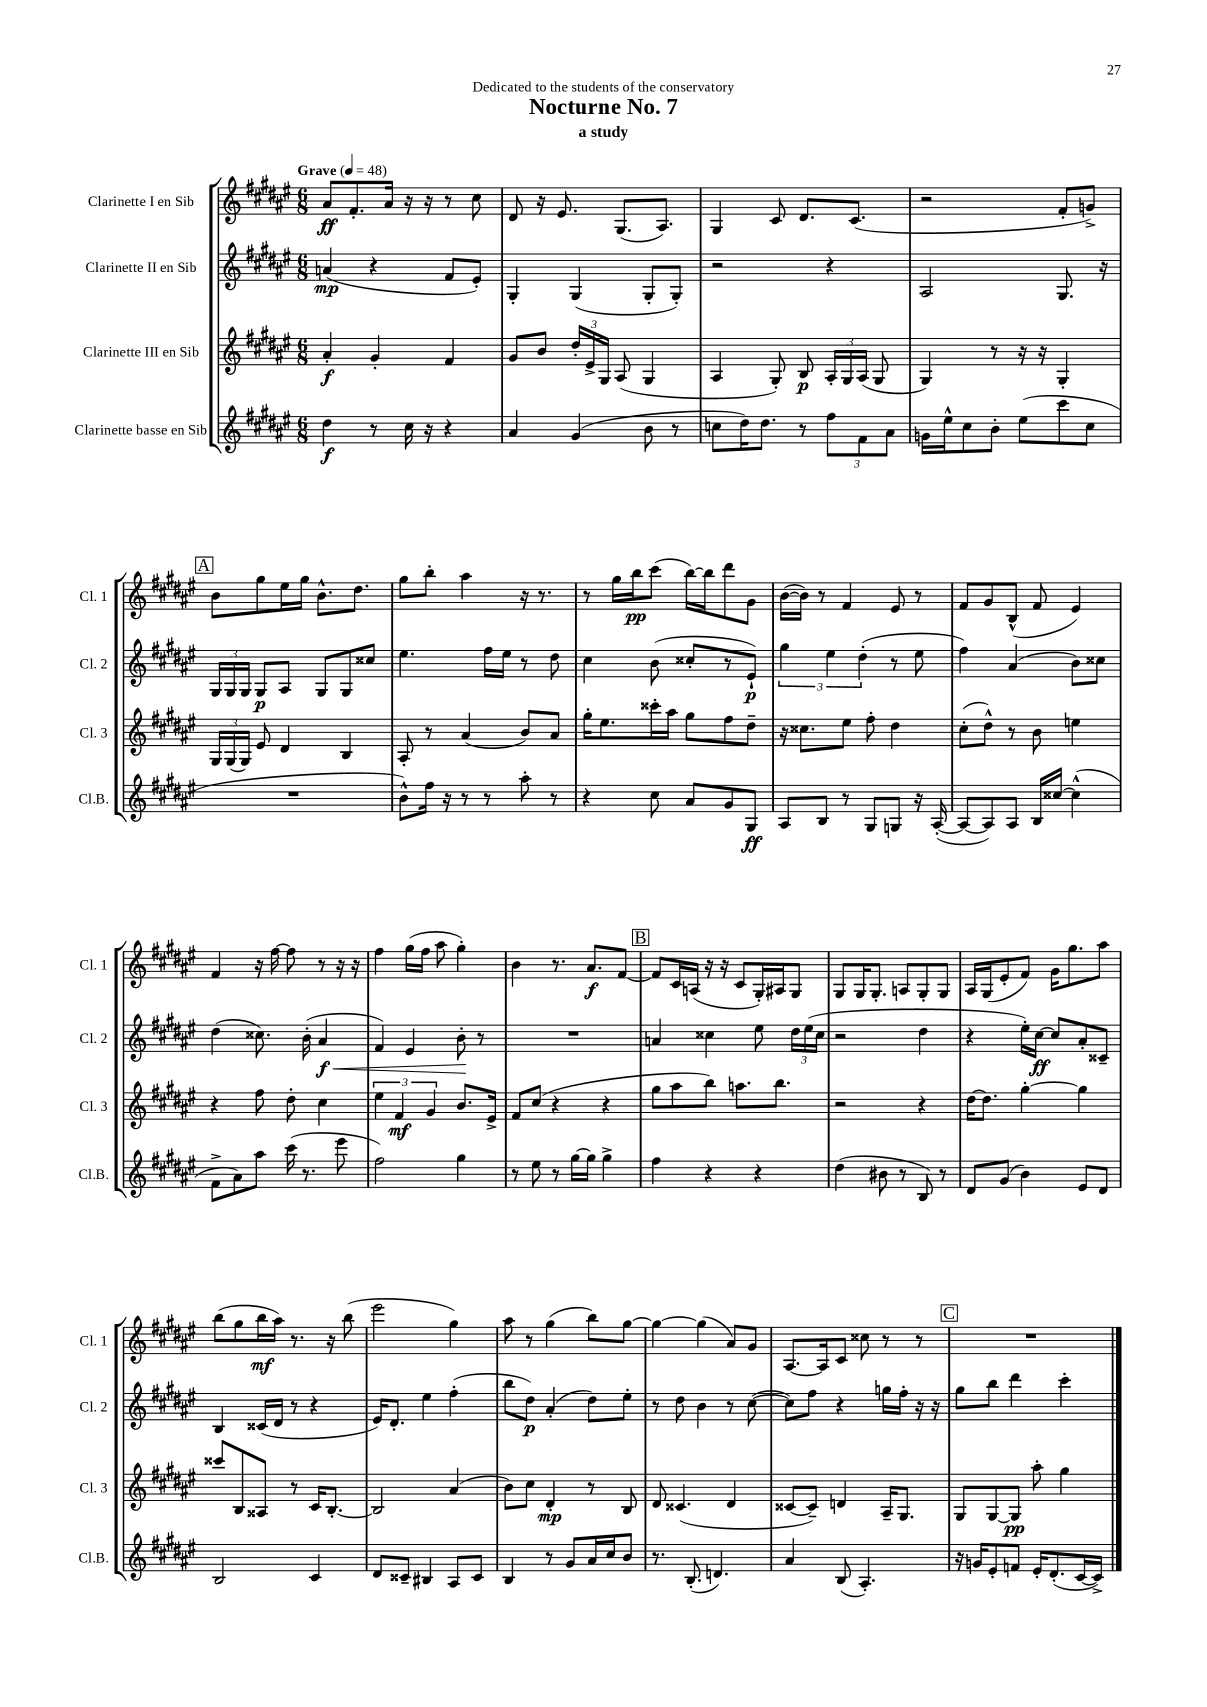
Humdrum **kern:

**kern	**kern	**kern	**kern
*staff4	*staff3	*staff2	*staff1
*clefG2	*clefG2	*clefG2	*clefG2
*k[f#c#g#d#a#e#]	*k[f#c#g#d#a#e#]	*k[f#c#g#d#a#e#]	*k[f#c#g#d#a#e#]
*M6/8	*M6/8	*M6/8	*M6/8
*MM48	*MM48	*MM48	*MM48
4dd#	4a#'	(4a	8a#
.	.	.	8.f#'
8r	4g#'	4r	.
.	.	.	16a#
16cc#	.	.	16r
16r	.	.	16r
4r	4f#	8f#	8r
.	.	8e#')	8cc#
=	=	=	=
4a#	8g#	4G#'	8d#
.	8b	.	16r
.	.	.	8.e#
(4g#	24dd#'	(4G#	.
.	24e#^	.	.
.	24G#	.	.
.	(8A#	.	(8.G#
8b	4G#	8G#'	.
.	.	.	8.A#)
8r	.	8G#')	.
=	=	=	=
8cc	4A#	2r	4G#
16dd#)	.	.	.
8.dd#	.	.	.
.	8G#')	.	8c#
8r	8B	.	8.d#
12ff#	24A#'	4r	.
.	24G#	.	.
.	.	.	(8.c#
12f#	(24A#	.	.
.	8G#	.	.
12a#	.	.	.
=	=	=	=
16g	4G#)	2A#	2r
16ee#^^	.	.	.
8cc#	.	.	.
8b'	8r	.	.
(8ee#	16r	.	.
.	16r	.	.
8ccc#	4G#'	8.G#	8f#'
8cc#	.	.	8g^)
.	.	16r	.
=	=	=	=
2.r	24G#	24G#	8b
.	(24G#	24G#	.
.	24G#)	24G#	.
.	8e#	8G#	8gg#
.	4d#	8A#	16ee#
.	.	.	16gg#
.	.	8G#	8.b^^
.	4B	8G#	.
.	.	.	8.dd#
.	.	8cc##	.
=	=	=	=
8b^^)	8A#'	4.ee#	8gg#
16ff#	8r	.	8bb'
16r	.	.	.
8r	(4a#	.	4aa#
8r	.	16ff#	.
.	.	16ee#	.
8aa#'	8b)	8r	16r
.	.	.	8.r
8r	8a#	8dd#	.
=	=	=	=
4r	16gg#'	4cc#	8r
.	8.ee#	.	.
.	.	.	16gg#
.	.	.	16bb
8cc#	16ccc##'	(8b	(8ccc#
.	16aa#	.	.
8a#	8gg#	8cc##'	[16bb)
.	.	.	16bb]
8g#	8ff#	8r	8ddd#
8G#	8dd#~	8e#`)	8g#
=	=	=	=
8A#	16r	6gg#	([16b
.	8.cc##	.	16b])
8B	.	.	8r
.	.	6ee#	.
8r	8ee#	.	4f#
.	.	(6dd#'	.
8G#	8ff#'	.	.
8G	4dd#	8r	8e#
16r	.	8ee#	8r
([16A#'	.	.	.
=	=	=	=
8A#_	(8cc#'	4ff#)	8f#
8A#])	8dd#^^)	.	8g#
8A#	8r	(4a#	(8B^^
16B	8b	.	8f#
[16cc##	.	.	.
(4cc##^^]	4ee	8b)	4e#)
.	.	8cc##	.
=	=	=	=
8f#^	4r	(4dd#	4f#
8a#)	.	.	.
8aa#	8ff#	8.cc##)	16r
.	.	.	[16ff#
(16ccc#	8dd#'	.	8ff#]
8.r	.	(16b'	.
.	4cc#	4a#	8r
8eee#	.	.	16r
.	.	.	16r
=	=	=	=
2ff#)	6ee#	4f#)	4ff#
.	6f#	.	.
.	.	4e#	(16gg#
.	.	.	16ff#
.	6g#	.	.
.	.	.	8aa#
4gg#	8.b	8b'	4gg#')
.	.	8r	.
.	16e#^	.	.
=	=	=	=
8r	8f#	2.r	4b
8ee#	(8cc#	.	.
8r	4r	.	8.r
[16gg#	.	.	.
16gg#]	.	.	8.a#
4gg#^	4r	.	.
.	.	.	[8f#
=	=	=	=
4ff#	8gg#	4a	8f#]
.	8aa#	.	16c#
.	.	.	(16A
4r	8bb)	4cc##	16r
.	.	.	16r
.	8.aa	.	8c#
4r	.	8ee#	16G#')
.	8.bb	.	16A#
.	.	24dd#	8G#
.	.	(24ee#	.
.	.	24cc##	.
=	=	=	=
(4dd#	2r	2r	8G#
.	.	.	16G#
.	.	.	8.G#'
8b#	.	.	.
8r	.	.	8A
8B)	4r	4dd#	8G#'
8r	.	.	8G#
=	=	=	=
8d#	[16dd#	4r	16A#
.	8.dd#]	.	(16G#
(8g#	.	.	8e#'
4b)	[4gg#'	16ee#')	8f#)
.	.	[16cc#	.
.	.	8cc#]	16g#
.	.	.	8.gg#
8e#	4gg#]	8a#'	.
8d#	.	8c##~	8aa#
=	=	=	=
2B	8ccc##	4B	(8bb
.	8B	.	8gg#
.	8A##	(16c##	16bb
.	.	16d#	16aa#)
.	8r	8r	8.r
4c#	16c#	4r	.
.	[8.B'	.	16r
.	.	.	(8bb
=	=	=	=
8d#	2B]	16e#)	2eee#
.	.	8.d#'	.
8c##~	.	.	.
4B#	.	4ee#	.
8A#	(4a#	(4ff#'	4gg#)
8c##	.	.	.
=	=	=	=
4B	8b)	8bb	8aa#
.	8cc#	8dd#)	8r
8r	4d#'	(4a#'	(4gg#
8g#	.	.	.
16a#	8r	8dd#)	8bb)
16cc#	.	.	.
8b	8B	8ee#'	[8gg#
=	=	=	=
8.r	8d#	8r	4gg#_
.	(4.c##	8dd#	.
(8.B'	.	.	.
.	.	4b	(4gg#]
4.d)	.	.	.
.	4d#	8r	8a#)
.	.	([8cc#	8g#
=	=	=	=
4a#	[8c##	8cc#])	[8.A#
.	8c##~])	8ff#	.
.	.	.	16A#]
(8B	4d	4r	8c#
4.A#')	.	.	8cc##
.	16A#~	16gg	8r
.	8.G#	16ff#'	.
.	.	16r	8r
.	.	16r	.
=	=	=	=
16r	8G#	8gg#	2.r
16g	.	.	.
8e#'	[8G#	8bb	.
8f	8G#]	4ddd#	.
16e#'	8aa#'	.	.
(8.d#'	.	.	.
.	4gg#	4ccc#'	.
[16c#	.	.	.
16c#^])	.	.	.
==	==	==	==
*-	*-	*-	*-
